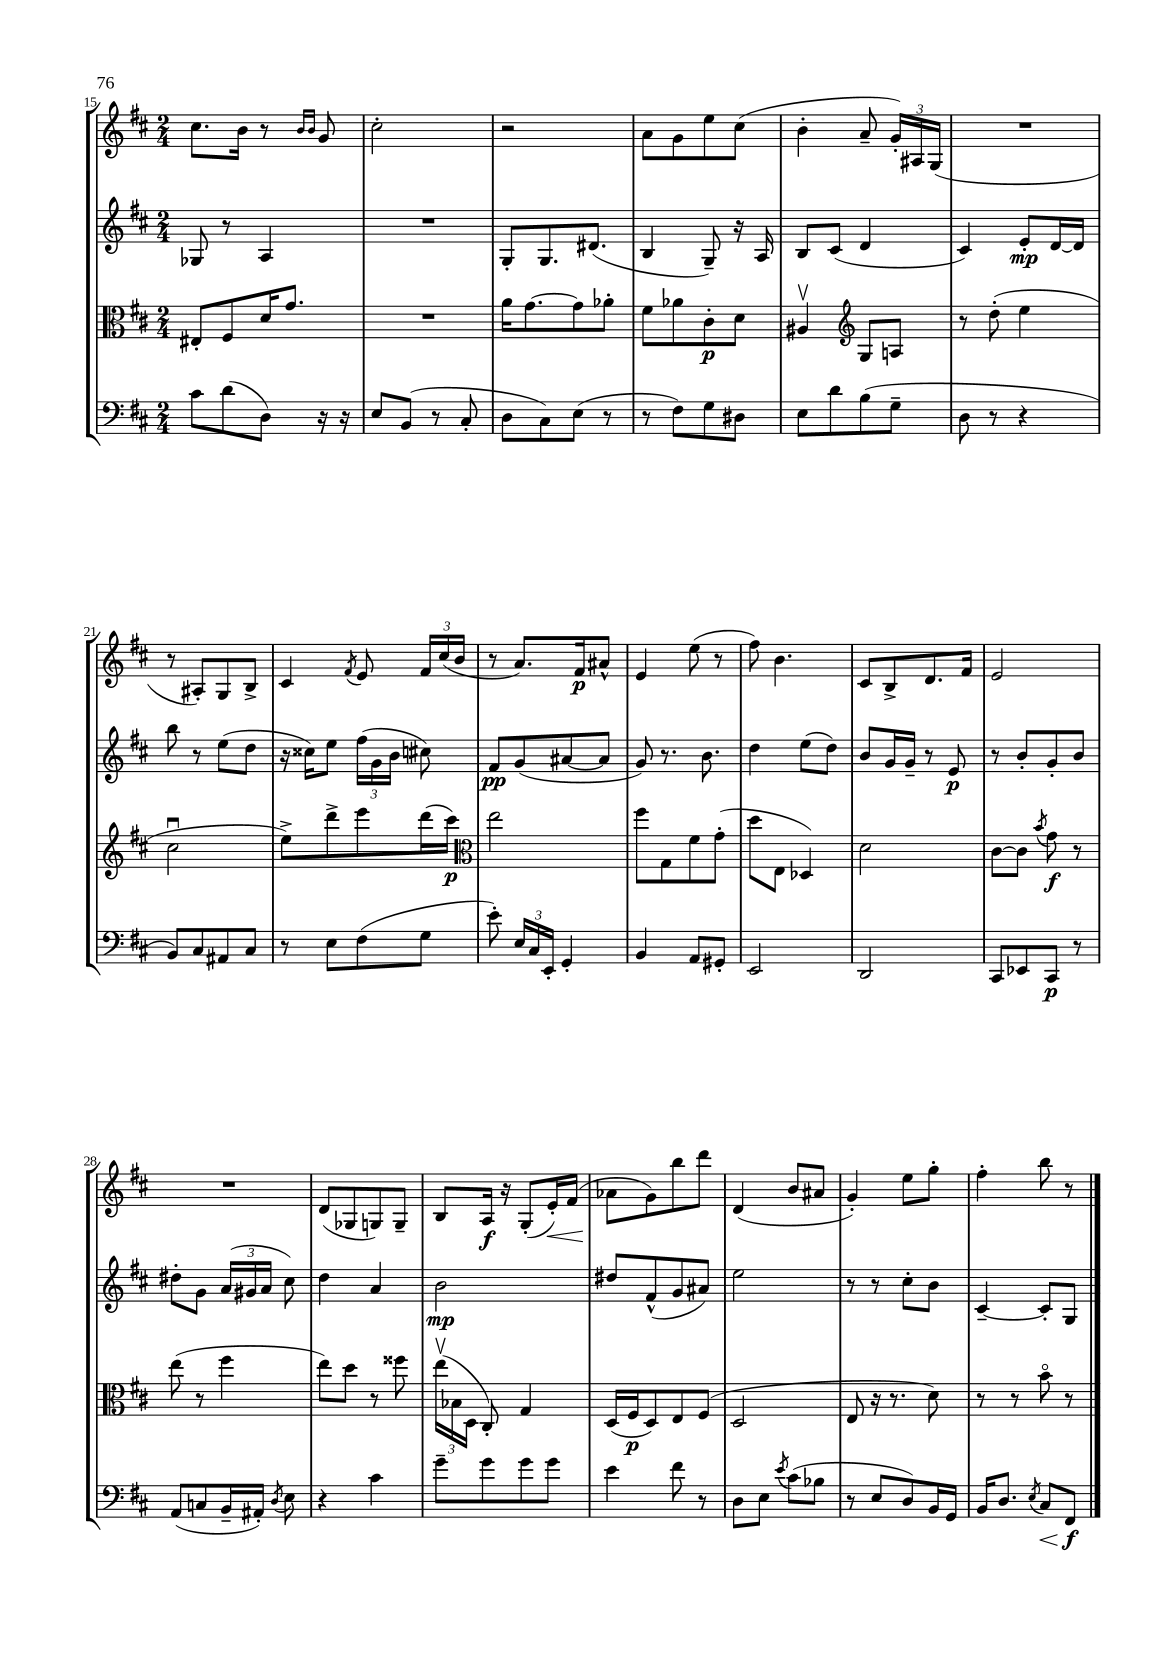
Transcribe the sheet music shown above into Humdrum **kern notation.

**kern	**kern	**kern	**kern
*staff4	*staff3	*staff2	*staff1
*clefF4	*clefC3	*clefG2	*clefG2
*k[f#c#]	*k[f#c#]	*k[f#c#]	*k[f#c#]
*M2/4	*M2/4	*M2/4	*M2/4
8c#	8E#'	8G-	8.cc#
(8d	8F#	8r	.
.	.	.	16b
8D)	16d	4A	8r
.	8.g	.	.
.	.	.	16qqb
.	.	.	16qqb
16r	.	.	8g
16r	.	.	.
=	=	=	=
8E	2r	2r	2cc#'
(8BB	.	.	.
8r	.	.	.
8C#'	.	.	.
=	=	=	=
8D	16a	8G'	2r
.	[8.g	.	.
8C#)	.	8.G	.
(8E	8g]	.	.
.	.	(8.d#	.
8r	8a-'	.	.
=	=	=	=
8r	8f#	4B	8a
8F#)	8a-	.	8g
8G	8c#'	8G~)	8ee
8D#	8d	16r	(8cc#
.	.	16A	.
=	=	=	=
8E	4A#v	8B	4b'
8d	.	(8c#	.
*	*clefG2	*	*
(8B	8G	4d	8a~
8G~	8A	.	24g')
.	.	.	24A#
.	.	.	(24G
=	=	=	=
8D	8r	4c#)	2r
8r	(8dd'	.	.
4r	4ee	8e'	.
.	.	[16d	.
.	.	16d]	.
=	=	=	=
8BB)	2cc#u	8bb	8r
8C#	.	8r	8A#')
8AA#	.	(8ee	8G
8C#	.	8dd	8B^
=	=	=	=
8r	8ee^)	16r	4c#
.	.	16cc##)	.
8E	8ddd^	8ee	.
.	.	.	8qf#
(8F#	8eee	(24ff#	8e
.	.	24g	.
.	.	24b	.
8G	(16ddd	8cc#)	24f#
.	.	.	(24cc#
.	16ccc#)	.	.
.	.	.	24b
=	=	=	=
*	*clefC3	*	*
8e')	2ee	8f#	8r
24E	.	(8g	8.a)
24C#	.	.	.
24EE'	.	.	.
4GG'	.	[8a#	.
.	.	.	16f#
.	.	8a#]	8a#^^
=	=	=	=
4BB	8ff#	8g)	4e
.	8G	8.r	.
8AA	8f#	.	(8ee
.	.	8.b	.
8GG#'	(8g'	.	8r
=	=	=	=
2EE	8dd	4dd	8ff#)
.	8E	.	4.b
.	4D-)	(8ee	.
.	.	8dd)	.
=	=	=	=
2DD	2d	8b	8c#
.	.	16g	8B^
.	.	16g~	.
.	.	8r	8.d
.	.	8e	.
.	.	.	16f#
=	=	=	=
8CC#	[8c#	8r	2e
8EE-	8c#]	8b'	.
.	8qb	.	.
8CC#	8g	8g'	.
8r	8r	8b	.
=	=	=	=
(8AA	(8ee	8dd#'	2r
8C	8r	8g	.
16BB~	4ff#	(24a	.
.	.	24g#	.
16AA#')	.	.	.
.	.	24a	.
8qD	.	.	.
8E	.	8cc#)	.
=	=	=	=
4r	8ee)	4dd	(8d
.	8dd	.	8G-
4c#	8r	4a	8G)
.	8ff##	.	8G~
=	=	=	=
8g~	(24eev	2b	8B
.	24B-	.	.
.	24D	.	.
8g	8C#')	.	16A
.	.	.	16r
8g	4G	.	(8G'
8g	.	.	16e')
.	.	.	(16f#
=	=	=	=
4e	(16D	8dd#	8a-
.	16F#	.	.
.	8D)	(8f#^^	8g)
8f#	8E	8g	8bb
8r	(8F#	8a#)	8ddd
=	=	=	=
8D	2D	2ee	(4d
8E	.	.	.
8qe	.	.	.
(8c#	.	.	8b
8B-	.	.	8a#
=	=	=	=
8r	8E	8r	4g')
8E	16r	8r	.
.	8.r	.	.
8D)	.	8cc#'	8ee
16BB	8d)	8b	8gg'
16GG	.	.	.
=	=	=	=
16BB	8r	[4c#~	4ff#'
8.D	.	.	.
.	8r	.	.
8qE	.	.	.
8C#	8bo	8c#']	8bb
8FF#	8r	8G	8r
==	==	==	==
*-	*-	*-	*-
